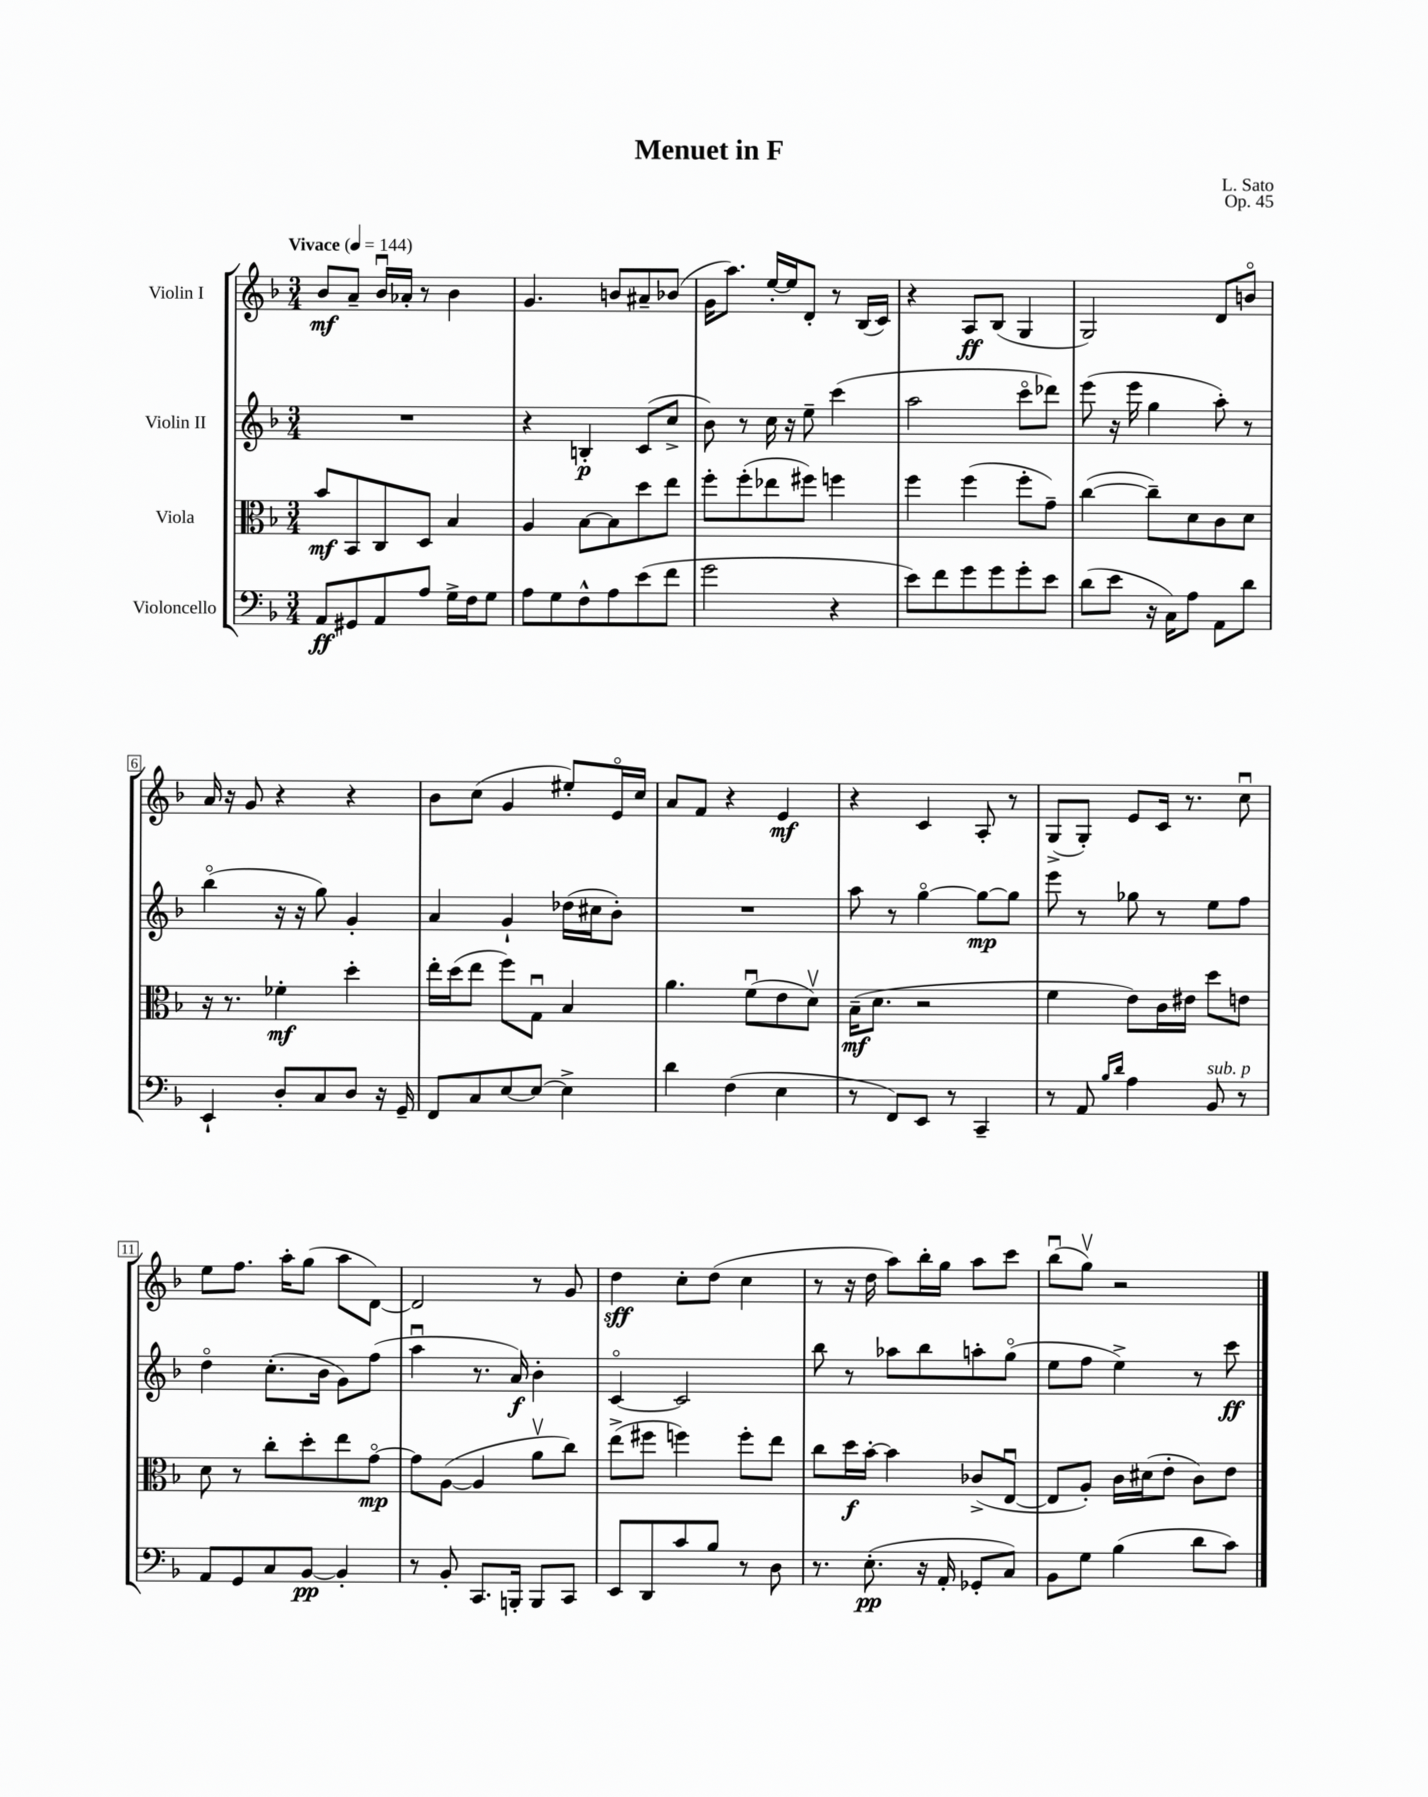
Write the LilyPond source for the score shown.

\header { title = "Menuet in F" composer = "L. Sato" opus = "Op. 45" }
<<
\new StaffGroup <<
\new Staff = "s0" \with { instrumentName = "Violin I" } {
    \clef treble \key f \major \numericTimeSignature \time 3/4 \tempo "Vivace" 4 = 144
    bes'8\mf a'8-- bes'16\downbow aes'16-. r8 bes'4 |
    g'4. b'8 ais'8-- bes'8( |
    g'16 a''8.) e''16~-. e''16 d'8-. r8 bes16( c'16) |
    r4 a8\ff bes8( g4 |
    g2) d'8 b'8\flageolet |
    a'16 r16 g'8 r4 r4 |
    bes'8 c''8( g'4 eis''8-.) e'16\flageolet c''16 |
    a'8 f'8 r4 e'4\mf |
    r4 c'4 a8-. r8 |
    g8->( g8-.) e'8 c'16 r8. c''8\downbow |
    e''8 f''8. a''16-. g''8( a''8 d'8~) |
    d'2 r8 g'8 |
    d''4\sff c''8-. d''8( c''4 |
    r8 r16 d''16 a''8) bes''16-. g''16 a''8 c'''8 |
    bes''8\downbow( g''8\upbow) r2 \bar "|." |
}
\new Staff = "s1" \with { instrumentName = "Violin II" } {
    \clef treble \key f \major \numericTimeSignature \time 3/4
    R2. |
    r4 b4-.\p c'8( c''8-> |
    bes'8) r8 c''16 r16 e''8-- c'''4( |
    a''2 c'''8\flageolet des'''8) |
    e'''8( r16 e'''16 g''4 a''8-.) r8 |
    bes''4\flageolet( r16 r16 g''8) g'4-. |
    a'4 g'4-! des''16( cis''16 bes'8-.) |
    R2. |
    a''8 r8 g''4~\flageolet g''8~\mp g''8 |
    e'''8 r8 ges''8 r8 e''8 f''8 |
    d''4\flageolet c''8.-.( bes'16 g'8) f''8( |
    a''4\downbow r8. a'16\f) bes'4-. |
    c'4~\flageolet c'2 |
    bes''8 r8 aes''8 bes''8 a''8-. g''8\flageolet( |
    e''8 f''8 e''4->) r8 c'''8\ff \bar "|." |
}
\new Staff = "s2" \with { instrumentName = "Viola" } {
    \clef alto \key f \major \numericTimeSignature \time 3/4
    bes'8\mf bes,8 c8 d8 bes4 |
    a4 bes8~ bes8 d''8 e''8 |
    f''8-. f''8-.( ees''8 fis''8) f''4 |
    f''4 f''4( f''8-. g'8--) |
    c''4~( c''8--) d'8 c'8 d'8 |
    r16 r8. fes'4-.\mf d''4-. |
    e''16-. d''16( e''8 f''8) g8\downbow bes4 |
    a'4. f'8\downbow( e'8 d'8\upbow) |
    bes16--\mf( d'8. r2 |
    f'4 e'8) c'16 eis'16 d''8 e'8 |
    d'8 r8 c''8-. d''8-. e''8 g'8~\flageolet\mp |
    g'8 a8~( a4 a'8\upbow c''8) |
    e''8->( fis''8 f''4) f''8-. e''8 |
    c''8 d''16\f bes'16~-. bes'4 ces'8->( e8~\downbow |
    e8 a8-.) c'16 dis'16( e'8-. c'8) e'8 \bar "|." |
}
\new Staff = "s3" \with { instrumentName = "Violoncello" } {
    \clef bass \key f \major \numericTimeSignature \time 3/4
    a,8\ff gis,8 a,8 a8 g16-> f16 g8 |
    a8 g8 f8-^ a8 e'8( f'8 |
    g'2 r4 |
    e'8) f'8 g'8 g'8 g'8-. e'8 |
    d'8( e'8 r16 c16) a8 a,8 d'8 |
    e,4-! d8-. c8 d8 r16 g,16-- |
    f,8 c8 e8~ e8~ e4-> |
    d'4 f4( e4 |
    r8 f,8) e,8 r8 c,4-- |
    r8 a,8 \grace { bes16 d'16 } a4 bes,8^\markup { \italic "sub. p" } r8 |
    a,8 g,8 c8 bes,8~\pp bes,4-. |
    r8 bes,8-. c,8. b,,16-. b,,8 c,8 |
    e,8 d,8 c'8 bes8 r8 d8 |
    r8. e8.-.\pp( r16 a,16-. ges,8-. c8) |
    bes,8 g8 bes4( d'8 c'8) \bar "|." |
}
>>
>>
\layout { \context { \Score \override BarNumber.stencil = #(make-stencil-boxer 0.1 0.3 ly:text-interface::print) } }
